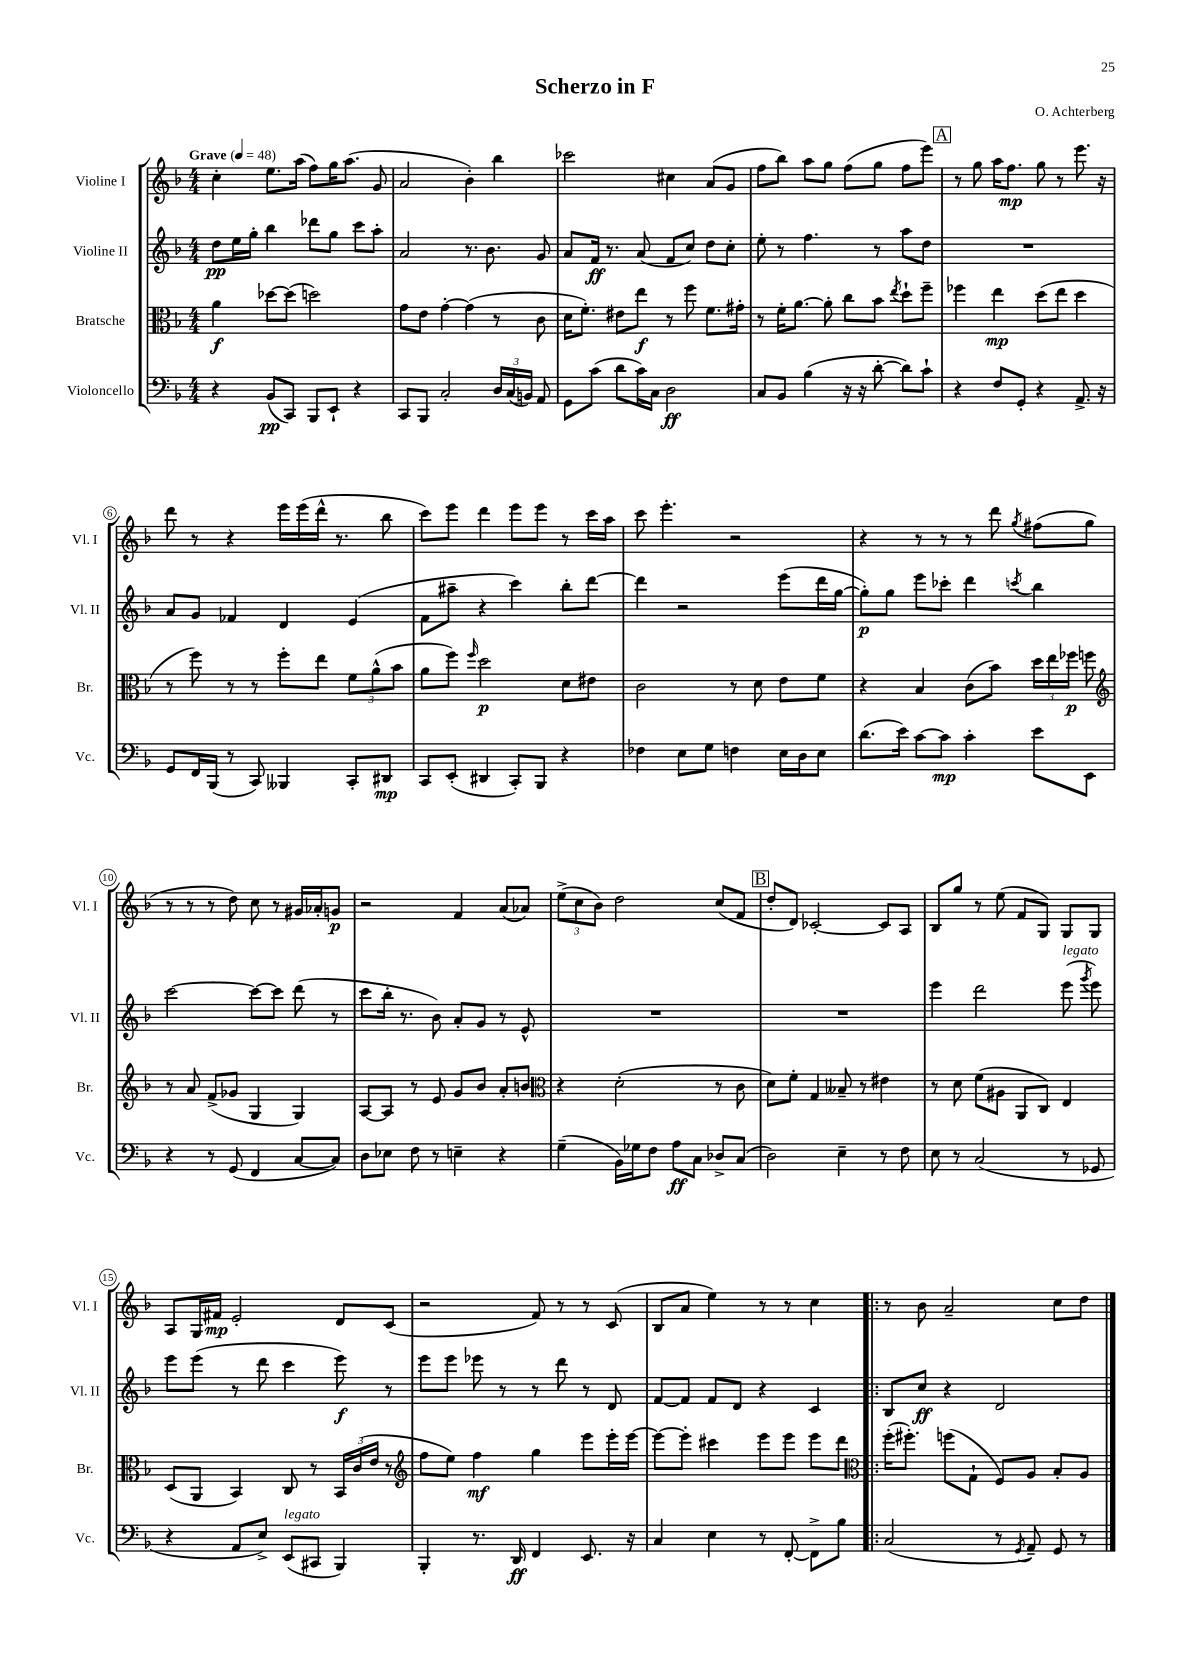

**kern	**dynam	**kern	**dynam	**kern	**dynam	**kern	**dynam
*part4	*part4	*part3	*part3	*part2	*part2	*part1	*part1
*staff4	*staff4	*staff3	*staff3	*staff2	*staff2	*staff1	*staff1
*I"Violoncello	*	*I"Bratsche	*	*I"Violine II	*	*I"Violine I	*
*I'Vc.	*	*I'Br.	*	*I'Vl. II	*	*I'Vl. I	*
*clefF4	*	*clefC3	*	*clefG2	*	*clefG2	*
*k[b-]	*	*k[b-]	*	*k[b-]	*	*k[b-]	*
*M4/4	*	*M4/4	*	*M4/4	*	*M4/4	*
*MM48	*	*MM48	*	*MM48	*	*MM48	*
=1	=1	=1	=1	=1	=1	=1	=1
!	!	!	!	!	!	!LO:TX:a:B:t=Grave	!
4r	.	4a\	f	8dd\L	pp	4cc'\	.
.	.	.	.	16ee\L	.	.	.
.	.	.	.	16gg'\JJ	.	.	.
(8BB-/L	pp	[8dd-X\L	.	4bb-\	.	8.ee\L	.
8CC/J)	.	(8dd-\J]	.	.	.	.	.
.	.	.	.	.	.	(16aa\Jk	.
8BBB-/L	.	2ddn\)	.	8ddd-X\L	.	8ff\L)	.
8EE`/J	.	.	.	8gg\J	.	16gg\K	.
.	.	.	.	.	.	(8.aa\J	.
4r	.	.	.	8ccc\L	.	.	.
.	.	.	.	8aa'\J	.	8g/	.
=2	=2	=2	=2	=2	=2	=2	=2
8CC/L	.	8g\L	.	2a/	.	2a/	.
8BBB-/J	.	8e\J	.	.	.	.	.
2C'/	.	[4g'\	.	.	.	.	.
.	.	(4g\]	.	8.r	.	4b-'\)	.
.	.	.	.	8.b-\	.	.	.
24D/LL	.	8r	.	.	.	4bb-\	.
(24C/	.	.	.	.	.	.	.
24BBn/JJ)	.	.	.	.	.	.	.
8AA/	.	8c\	.	8g/	.	.	.
=3	=3	=3	=3	=3	=3	=3	=3
8GG\L	.	16d\KL	.	8a/L	.	2ccc-X\	.
.	.	8.f'\J)	.	.	.	.	.
(8c\J	.	.	.	16f/Jk	ff	.	.
.	.	.	.	8.r	.	.	.
8d\L	.	8e#X\L	.	.	.	.	.
16c\L)	.	8ee\J	f	(8a/	.	.	.
16C\JJ	.	.	.	.	.	.	.
2D\	ff	8r	.	8f/L	.	4cc#X\	.
.	.	8ff\	.	8cc/J)	.	.	.
.	.	8.f\L	.	8dd\L	.	(8a/L	.
.	.	.	.	8cc'\J	.	8g/J	.
.	.	16g#X'\Jk	.	.	.	.	.
=4	=4	=4	=4	=4	=4	=4	=4
8C/L	.	8r	.	8ee'\	.	8ff\L	.
8BB-/J	.	16f'\KL	.	8r	.	8bb-\J)	.
.	.	[8.a\J	.	.	.	.	.
(4B-\	.	.	.	4.ff\	.	8aa\L	.
.	.	8a'\]	.	.	.	8gg\J	.
16r	.	8cc\L	.	.	.	(8ff\L	.
16r	.	.	.	.	.	.	.
[8d'\	.	8b-\J	.	8r	.	8gg\J	.
.	.	8qee/	.	.	.	.	.
8d\L])	.	8dd`\L	.	8aa\L	.	8ff\L	.
8c`\J	.	8ff~\J	.	8dd\J	.	8eee\J)	.
!!LO:REH:place=s1:t=A
=5	=5	=5	=5	=5	=5	=5	=5
4r	.	4ff-X\	.	1r	.	8r	.
.	.	.	.	.	.	8gg\	.
8F/L	.	4ee\	mp	.	.	16aa\KL	.
.	.	.	.	.	.	8.ff\J	mp
8GG'/J	.	.	.	.	.	.	.
4r	.	(8dd\L	.	.	.	8gg\	.
.	.	8ee\J	.	.	.	8r	.
8.AA^/	.	4dd\	.	.	.	8.eee\	.
16r	.	.	.	.	.	16r	.
!!LO:LB:g=z
=6	=6	=6	=6	=6	=6	=6	=6
8GG/L	.	8r	.	8a/L	.	8ddd\	.
16FF/L	.	8ff\)	.	8g/J	.	8r	.
(16BBB-/JJ	.	.	.	.	.	.	.
8r	.	8r	.	4f-X/	.	4r	.
8CC/)	.	8r	.	.	.	.	.
4BBB--X/	.	8ff'\L	.	4d/	.	16eee\LL	.
.	.	.	.	.	.	(16eee\	.
.	.	8ee\J	.	.	.	16ddd^^\JJ	.
.	.	.	.	.	.	8.r	.
8CC'/L	.	12f\L	.	(4e/	.	.	.
.	.	(12a^^\	.	.	.	.	.
8DD#X/J	mp	.	.	.	.	8bb-\	.
.	.	12b-\J	.	.	.	.	.
=7	=7	=7	=7	=7	=7	=7	=7
8CC/L	.	8a\L	.	8f\L	.	8ccc\L)	.
(8EE'/J	.	8ff\J)	.	8aa#X~\J	.	8eee\J	.
.	.	16qqff/	.	.	.	.	.
4DD#X/	.	2dd\	p	4r	.	4ddd\	.
8CC'/L)	.	.	.	4ccc\)	.	8eee\L	.
8BBB-/J	.	.	.	.	.	8eee\J	.
4r	.	8d\L	.	8bb-'\L	.	8r	.
.	.	8e#X\J	.	[8ddd\J	.	16ccc\LL	.
.	.	.	.	.	.	16aa\JJ	.
=8	=8	=8	=8	=8	=8	=8	=8
4F-X\	.	2c\	.	4ddd\]	.	8ccc\	.
.	.	.	.	.	.	4.eee'\	.
8E\L	.	.	.	2r	.	.	.
8G\J	.	.	.	.	.	.	.
4Fn\	.	8r	.	.	.	2r	.
.	.	8d\	.	.	.	.	.
16E\LL	.	8e\L	.	(8eee\L	.	.	.
16D\J	.	.	.	.	.	.	.
8E\J	.	8f\J	.	16ddd\L	.	.	.
.	.	.	.	[16gg\JJ	.	.	.
=9	=9	=9	=9	=9	=9	=9	=9
(8.d\L	.	4r	.	8gg'\L])	p	4r	.
.	.	.	.	8gg\J	.	.	.
16e\Jk)	.	.	.	.	.	.	.
[8c\L	.	4B-/	.	8eee\L	.	8r	.
8c\J]	mp	.	.	8ccc-X'\J	.	8r	.
4c'\	.	(8c\L	.	4ddd\	.	8r	.
.	.	8b-\J)	.	.	.	8ddd\	.
.	.	.	.	8qcccn/	.	8qgg/	.
8e\L	.	24dd\LL	.	4bb-\	.	(8ff#X\L	.
.	.	24ee\	.	.	.	.	.
.	.	24ff-X\JJ	p	.	.	.	.
8EE\J	.	8ffn\	.	.	.	8gg\J	.
!!LO:LB:g=z
=10	=10	=10	=10	=10	=10	=10	=10
*	*	*clefG2	*	*	*	*	*
4r	.	8r	.	[2ccc\	.	8r	.
.	.	8a/	.	.	.	8r	.
8r	.	(8f^/L	.	.	.	8r	.
(8GG/	.	8g-X/J	.	.	.	8dd\)	.
4FF/	.	4G/	.	8ccc\L_	.	8cc\	.
.	.	.	.	8ccc\J]	.	8r	.
[8C/L	.	4G/)	.	(8ddd\	.	16g#X/LL	.
.	.	.	.	.	.	16a-X'/J	.
8C/J])	.	.	.	8r	.	8gn/J	p
=11	=11	=11	=11	=11	=11	=11	=11
8D\L	.	[8A/L	.	8ccc\L	.	2r	.
8E-X\J	.	8A/J]	.	16bb-'\Jk	.	.	.
.	.	.	.	8.r	.	.	.
8F\	.	8r	.	.	.	.	.
8r	.	8e/	.	8b-\)	.	.	.
4En~\	.	8g/L	.	8a'/L	.	4f/	.
.	.	8b-/J	.	8g/J	.	.	.
4r	.	8a'/L	.	8r	.	(8a/L	.
.	.	8bn/J	.	8e^^/	.	8a-X/J)	.
=12	=12	=12	=12	=12	=12	=12	=12
*	*	*clefC3	*	*	*	*	*
(4G~\	.	4r	.	1r	.	(12ee^\L	.
.	.	.	.	.	.	12cc\	.
.	.	.	.	.	.	12b-\J)	.
16BB-\LL)	.	(2d'\	.	.	.	2dd\	.
16G-X\J	.	.	.	.	.	.	.
8F\J	.	.	.	.	.	.	.
8A\L	ff	.	.	.	.	.	.
8C\J	.	.	.	.	.	.	.
8D-X^/L	.	8r	.	.	.	(8cc/L	.
(8C/J	.	8c\	.	.	.	8f/J	.
!!LO:REH:place=s1:t=B
=13	=13	=13	=13	=13	=13	=13	=13
2D\)	.	8d\L)	.	1r	.	8dd'/L	.
.	.	8f'\J	.	.	.	8d/J)	.
.	.	4G/	.	.	.	[2c-X'/	.
4E~\	.	8B--X~/	.	.	.	.	.
.	.	8r	.	.	.	.	.
8r	.	4e#X\	.	.	.	8c-/L]	.
8F\	.	.	.	.	.	8A/J	.
=14	=14	=14	=14	=14	=14	=14	=14
8E\	.	8r	.	4eee\	.	8B-/L	.
8r	.	8d\	.	.	.	8gg/J	.
(2C/	.	(8f\L	.	2ddd\	.	8r	.
.	.	8A#X\J	.	.	.	(8ee\	.
.	.	8AA/L	.	.	.	8f/L	.
.	.	8C/J)	.	.	.	8G/J)	.
!	!	!	!	!LO:TX:a:i:t=legato	!	!	!
8r	.	4E/	.	(8eee\	.	8G/L	.
.	.	.	.	8qggg/	.	.	.
8GG-X/	.	.	.	8eee\)	.	8G/J	.
!!LO:LB:g=z
=15	=15	=15	=15	=15	=15	=15	=15
4r	.	(8D/L	.	8eee\L	.	8A/L	.
.	.	8AA/J	.	(8eee\J	.	16G/L	.
.	.	.	.	.	.	16f#X/JJ	mp
8AA/L	.	4BB-/)	.	8r	.	2e'/	.
8E^/J)	.	.	.	8ddd\	.	.	.
!LO:TX:a:i:t=legato	!	!	!	!	!	!	!
(8EE/L	.	8C/	.	4ccc\	.	.	.
8CC#X/J	.	8r	.	.	.	.	.
4BBB-/)	.	24BB-/LL	.	8eee\)	f	8d/L	.
.	.	(24c/	.	.	.	.	.
.	.	24e/JJ	.	.	.	.	.
.	.	8r	.	8r	.	(8c/J	.
=16	=16	=16	=16	=16	=16	=16	=16
*	*	*clefG2	*	*	*	*	*
4BBB-'/	.	8ff\L	.	8eee\L	.	2r	.
.	.	8ee\J)	.	8eee\J	.	.	.
8.r	.	4ff\	mf	8eee-X\	.	.	.
.	.	.	.	8r	.	.	.
16DD/	ff	.	.	.	.	.	.
4FF/	.	4gg\	.	8r	.	8f/)	.
.	.	.	.	8ddd\	.	8r	.
8.EE/	.	8eee\L	.	8r	.	8r	.
.	.	16eee'\L	.	8d/	.	(8c/	.
16r	.	[16eee\JJ	.	.	.	.	.
=17	=17	=17	=17	=17	=17	=17	=17
4C/	.	8eee\L_	.	[8f/L	.	8B-/L	.
.	.	8eee'\J]	.	8f/J]	.	8a/J	.
4E\	.	4ccc#X\	.	8f/L	.	4ee\)	.
.	.	.	.	8d/J	.	.	.
8r	.	8eee\L	.	4r	.	8r	.
[8FF'/	.	8eee\J	.	.	.	8r	.
8FF^\L]	.	8eee\L	.	4c/	.	4cc\	.
8B-\J	.	8ddd\J	.	.	.	.	.
=18!|:	=18!|:	=18!|:	=18!|:	=18!|:	=18!|:	=18!|:	=18!|:
*	*	*clefC3	*	*	*	*	*
(2C/	.	(16ff'\KL	.	8B-/L	.	8r	.
.	.	8.ff#X'\J)	.	.	.	.	.
.	.	.	.	8cc/J	ff	8b-\	.
.	.	(8ffn\L	.	4r	.	2a~/	.
.	.	8G`\J	.	.	.	.	.
8r	.	8F/L)	.	2d/	.	.	.
8qGG/	.	.	.	.	.	.	.
8AA~/)	.	8A/J	.	.	.	.	.
8GG/	.	8B-'/L	.	.	.	8cc\L	.
8r	.	8A/J	.	.	.	8dd\J	.
==	==	==	==	==	==	==	==
*-	*-	*-	*-	*-	*-	*-	*-
